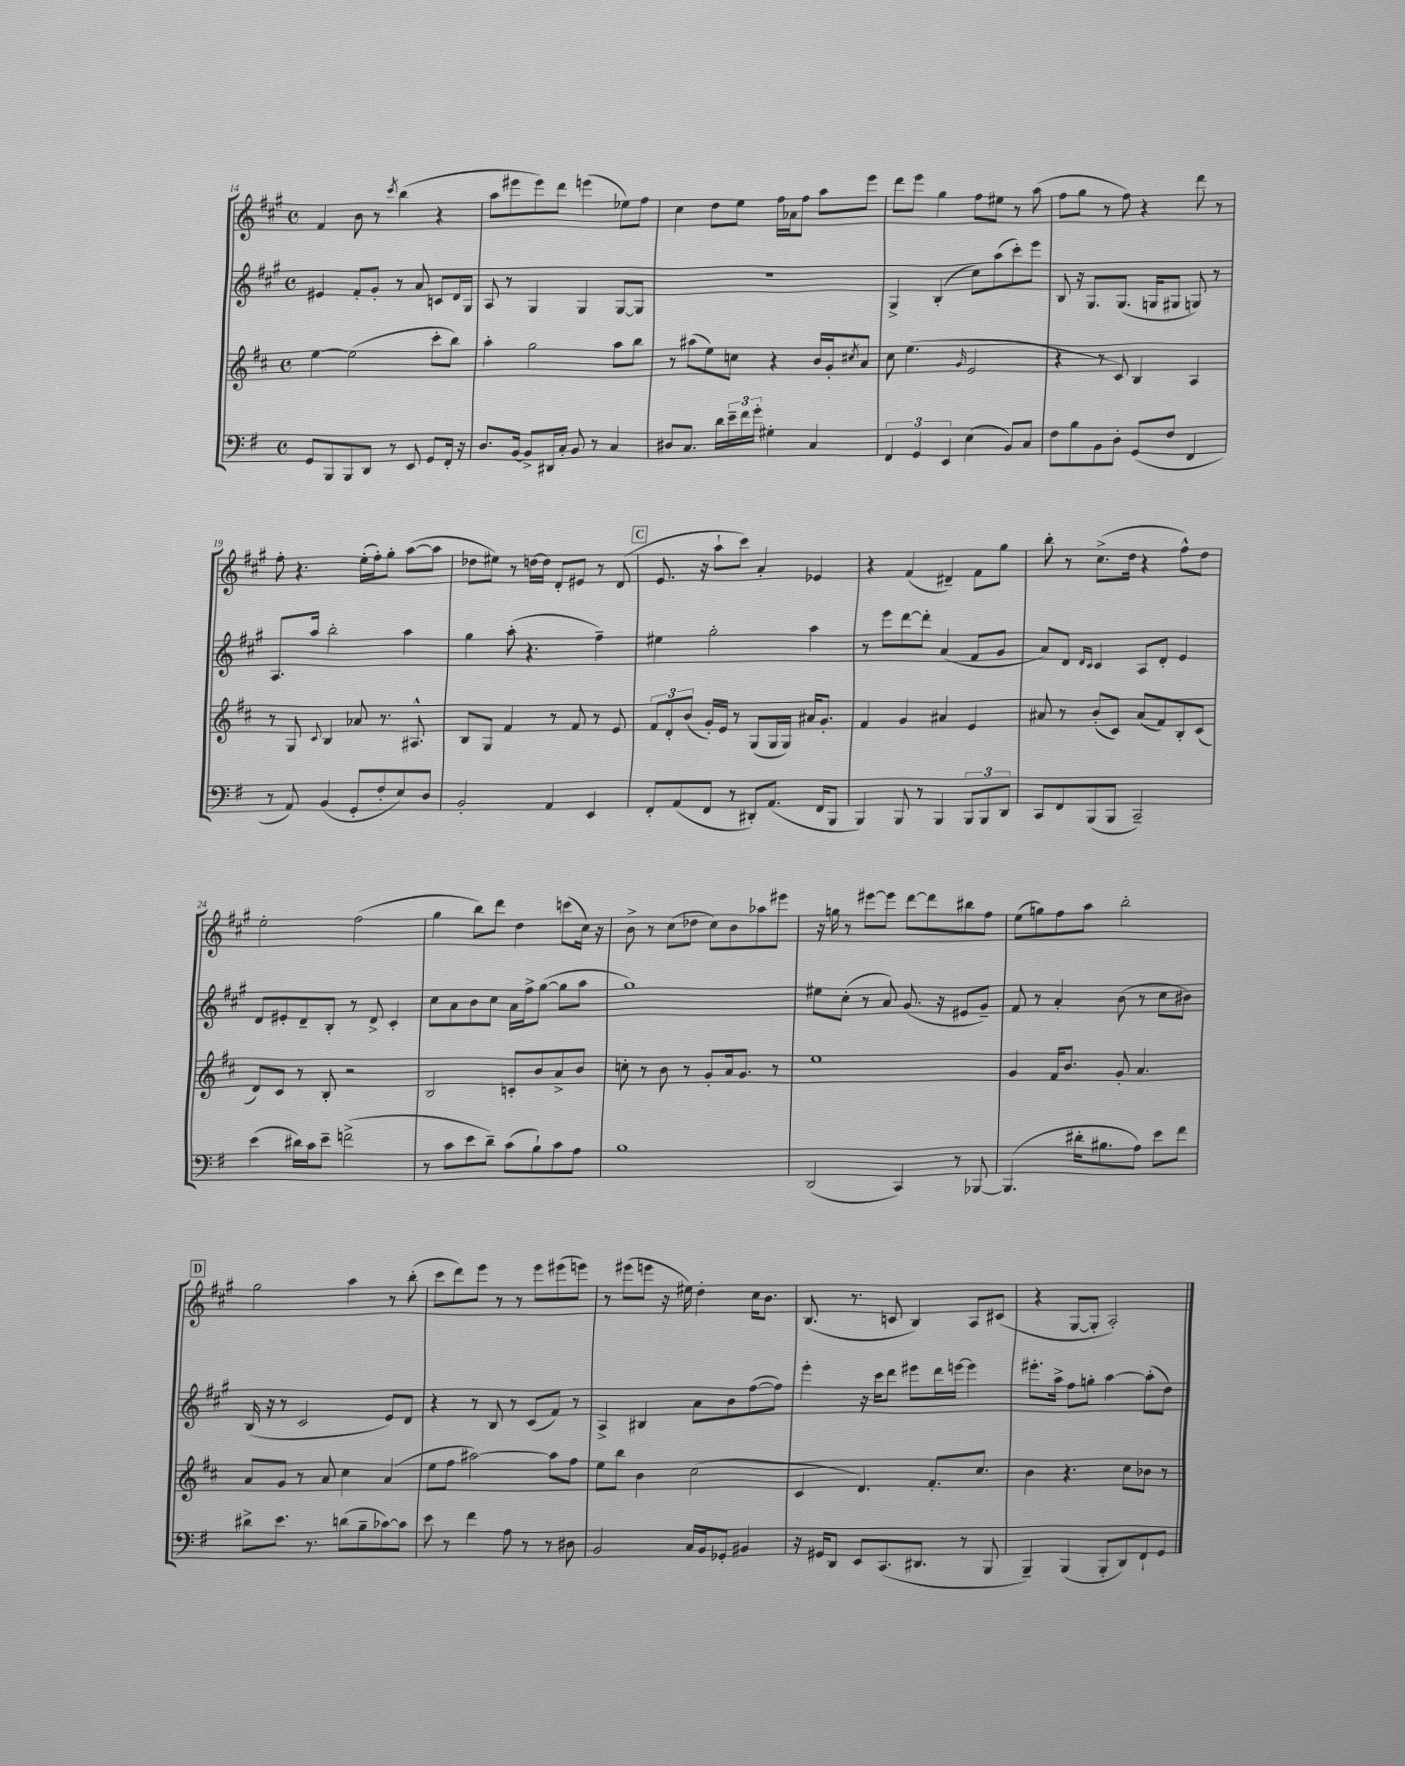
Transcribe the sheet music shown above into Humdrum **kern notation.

**kern	**kern	**kern	**kern
*part4	*part3	*part2	*part1
*staff4	*staff3	*staff2	*staff1
*clefF4	*clefG2	*clefG2	*clefG2
*k[f#]	*k[f#c#]	*k[f#c#g#]	*k[f#c#g#]
*M4/4	*M4/4	*M4/4	*M4/4
*met(c)	*met(c)	*met(c)	*met(c)
=14	=14	=14	=14
8GG/L	[4ee\	4e#X/	4f#/
8BBB/	.	.	.
8BBB/	(2ee\]	8f#'/L	8b\
8DD/J	.	8g#'/J	8r
.	.	.	8qccc#/
8r	.	8r	(4bb\
8EE/	.	8a/	.
8GG/L	8ccc#'\L	8cn/L	4r
16FF#'/Jk	8bb\J)	16d/L	.
16r	.	16G#/JJ	.
=15	=15	=15	=15
8.D/L	4aa'\	8A/	8aa\L
.	.	8r	8eee#X\
[16BB/Jk	.	.	.
8BB^/L]	2gg\	4G#/	8eee#\)
16DD#X/L	.	.	8ddd\J
16C'/JJ	.	.	.
8BB/	.	4G#/	(4eeen\
8r	.	.	.
4C/	8aa\L	[8G#/L	8ee-X\L)
.	8bb\J	8G#/J]	8ff#\J
=16	=16	=16	=16
8D#X/L	8r	1r	4cc#\
8.C/J	(8aa#X\L	.	.
.	8ee\)	.	8dd\L
16d\LL	.	.	.
24e~\	8ccn\J	.	8ee\J
24f#\	.	.	.
24g'\JJ	.	.	.
4G#X'\	4r	.	16ff#\LL
.	.	.	16a-X\J
.	.	.	8ff#\J
4C/	16b/LL	.	8aa\L
.	16g'/J	.	.
.	8qcc#X/	.	.
.	8a/J	.	8eee\J
=17	=17	=17	=17
6FF#/	8cc#\	4G#^/	8ddd\L
.	(4.ee\	.	8eee\J
6GG/	.	.	.
.	.	(4B'/	4gg#\
6EE/	.	.	.
.	16qqg/	.	.
(4E\	2e/	8cc#\L)	8ff#\L
.	.	(8aa\	8ee#X\J
8BB/L)	.	8ccc#'\)	8r
8C/J	.	8eee\J	(8aa\
=18	=18	=18	=18
8F#\L	4r	8B/	8ff#\L
8B\	.	16r	8gg#\J
.	.	8.G#/L	.
8BB\	8r	.	8r
8D'\J	8c#/)	(8.G#/J	8ff#\)
(8GG/L	4B/	.	4r
.	.	16Gn/KL	.
8F#/J	.	8G#X/J	.
4FF#/	4A/	8Gn/)	8ddd\
.	.	8r	8r
!!LO:LB:g=z
=19	=19	=19	=19
8r	8r	8.A/L	8ff#'\
8AA/)	8G/	.	4.r
.	.	16aa/Jk	.
.	8qqc#/	.	.
(4BB/	4B/	2bb'\	.
8GG'/L	8a-X/	.	(16ee'\LL
.	.	.	16ff#'\J)
8F#'/	8.r	.	8gg#'\J
8E/)	.	4aa\	([8aa\L
.	8.A#X^^/	.	.
8D/J	.	.	8aa\J]
=20	=20	=20	=20
2BB'/	8B/L	4gg#\	8dd-X\L
.	8G/J	.	8ee#X\J)
.	4f#/	(8aa'\	8r
.	.	4.r	[16ddn\LL
.	.	.	16dd\JJ]
4AA/	8r	.	8d'/L
.	8f#/	.	8e#X/J
4EE/	8r	4ff#~\)	8r
.	8e/	.	(8d/
!!LO:REH:place=s1:t=C
=21	=21	=21	=21
8FF#'/L	12f#/L	4ee#X\	8.e/
.	12d'/	.	.
(8AA/	.	.	.
.	(12b/J	.	.
.	.	.	16r
8FF#/J	16g'/LL)	2gg#'\	8aa`\L
.	16e/JJ	.	.
8r	8r	.	8ccc#\J)
8DD#X'/L)	(8G/L	.	4a'/
(8.AA/J	16G/L	.	.
.	16G/JJ)	.	.
.	16a#X/KL	4aa\	4e-X/
16FF#/KL	8.g'/J	.	.
8BBB/J	.	.	.
=22	=22	=22	=22
4BBB/)	4f#/	8r	4r
.	.	8eee\L	.
8BBB/	4g/	[8ddd\	(4f#/
8r	.	8ddd'\J]	.
4BBB/	4a#X/	(4a/	4d#X~/)
12BBB/L	4e/	8f#/L	8f#\L
12BBB/	.	.	.
.	.	8g#/J	8gg#\J
12DD/J	.	.	.
=23	=23	=23	=23
8CC/L	8a#X/	8a/L)	8bb'\
8FF#/	8r	8d/J	8r
.	.	16qqd/LL	.
.	.	16qqc#/JJ	.
(8BBB/	(8b'/L	4c#/	(8.cc#^\L
8BBB/J	8c#/J)	.	.
.	.	.	16dd\Jk
2CC~/)	(8a#/L	8A/L	4r
.	8f#/)	8d'/J	.
.	8B'/	4e/	8ff#^^\L)
.	(8c#/J	.	8dd\J
!!LO:LB:g=z
=24	=24	=24	=24
(4e\	8d/L)	8d/L	2ee'\
.	8c#/J	8e#X'/	.
16d#X\LL)	8r	8d~/	.
16c\J	.	.	.
8e~\J	8B'/	8B'/J	.
(2fn^\	2r	8r	(2ff#\
.	.	8d^/	.
.	.	4c#'/	.
=25	=25	=25	=25
8r	2B/	8cc#\L	4gg#\
8c\L	.	8a\	.
8e\	.	8b\	8bb\L)
8d~\J)	.	8cc#\J	8ddd\J
(8c\L	8cn'/L	16a\LL	4dd\
.	.	16ff#^\J	.
8B`\)	8b/	([8gg#\J	.
8c\	8a^/	8gg#\L]	(8cccn\L
8A\J	8b/J	8aa\J	16cc#\Jk)
.	.	.	16r
=26	=26	=26	=26
1B	8ccn'\	1gg#)	8b^\
.	8r	.	8r
.	8b\	.	(8cc#\L
.	8r	.	8dd-X\J
.	8g'/L	.	8cc#\L)
.	16a/k	.	8b\
.	8.g/J	.	.
.	.	.	8aa-X\
.	8r	.	8eee#X\J
=27	=27	=27	=27
(2DD/	1ee	8ee#X\L	16r
.	.	.	16ggn\
.	.	(8cc#'\J	8r
.	.	8r	[8eee#X\L
.	.	8a/)	8eee#\J]
4CC/)	.	(8.g#/	[8ddd\L
.	.	.	8ddd\]
.	.	16r	.
8r	.	8e#X/L	8bb#X\
[8BBB-X/	.	8g#~/J)	8ff#\J
=28	=28	=28	=28
(4.BBB-/]	4g/	8f#/	(8ee\L
.	.	8r	8ggn\)
.	16f#/KL	4a'/	8ff#\
.	8.b/J	.	.
16d#X'\KL	.	.	8aa\J
8.B#X\	.	.	.
.	8g'/	(8b\	2bb'\
8A\J)	4.a/	8r	.
8e\L	.	8cc#\L	.
8f#\J	.	8b#X\J)	.
!!LO:LB:g=z
!!LO:REH:place=s1:t=D
=29	=29	=29	=29
8d#X^\L	8a/L	(16B/	2gg#\
.	.	16r	.
8.e\J	8g/J	8r	.
.	8r	2c#/	.
8.r	.	.	.
.	8a/	.	.
(8dn\L	4cc#\	.	4aa\
8B~\	.	.	.
[8c-X\)	(4a/	8e/L)	8r
8c-\J]	.	8d/J	(8bb'\
=30	=30	=30	=30
8e\	8ee\L	4r	8ccc#\L
8r	8ff#\J	.	8ddd\)
4f#\	[2aa#X\)	8r	8eee\J
.	.	8B/	8r
8A\	.	8r	8r
8r	.	(8c#/L	8eee\L
8r	8aa#\L]	8f#/J)	(8eee#X\
8D#X\	8ff#\J	8r	8eeen\J)
=31	=31	=31	=31
2BB/	8ee\L	4A^/	8r
.	8bb\J	.	(8eee#X\L
.	4b\	4B#X/	8eeen\J
.	.	.	16r
.	.	.	16ee#X\)
16C/LL	(2cc#\	8a\L	4dd'\
16BB/J	.	.	.
8GG-X'/J	.	8b\	.
4BB#X/	.	([8ff#\	16cc#\KL
.	.	.	8.b\J
.	.	8ff#\J])	.
=32	=32	=32	=32
16r	4c#/	4eee'\	(8.B/
16GG#X/KL	.	.	.
8DD/J	.	.	.
.	.	.	8.r
8EE/L	4.d/)	16r	.
.	.	16ccc#\KL	.
(8.CC/	.	8ddd\J	8cn/
.	.	8eee#X\L	4B/)
8.DD#X/J	.	.	.
.	8.f#'/L	16ddd\L	.
.	.	[16eeen\JJ	.
8r	.	4eee\]	8A/L
.	8.cc#/J	.	.
8BBB/	.	.	(8c#X/J
=33	=33	=33	=33
4BBB~/)	4b\	8.eee#X'\L	4r
.	.	16aa^\Jk	.
(4BBB/	4.r	8ff#\L	[8G#/L
.	.	8ggn'\J	8G#'/J]
8BBB'/L	.	[4aa\	2A'/)
8DD/)	8cc#\L	.	.
8FF#`/	8b-X\J	(8aa'\L]	.
8GG/J	8r	8dd\J)	.
==	==	==	==
*-	*-	*-	*-
